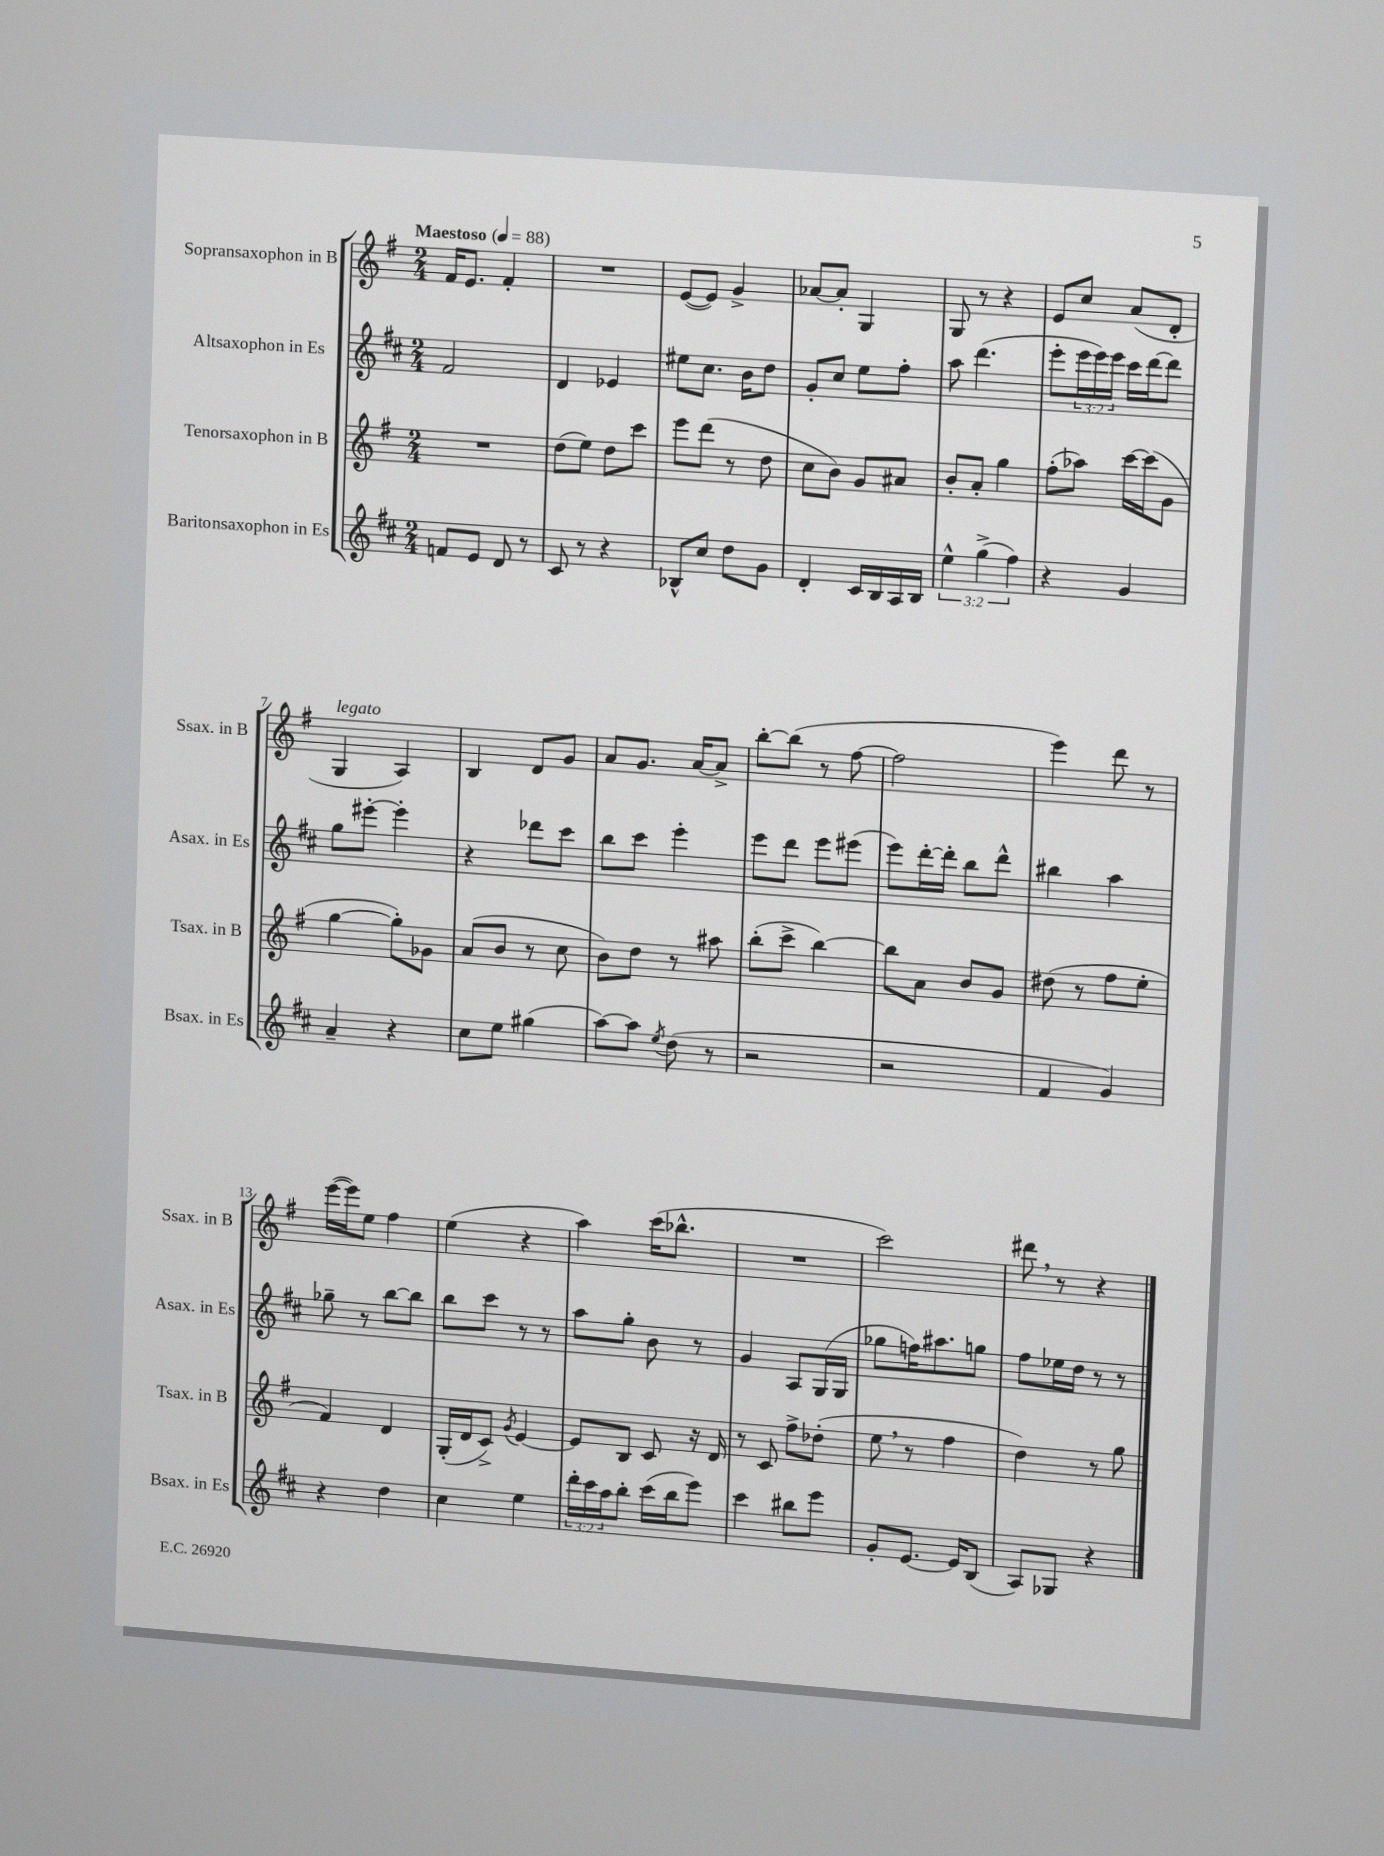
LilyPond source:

<<
\new StaffGroup <<
\new Staff = "s0" \with { instrumentName = "Sopransaxophon in B" shortInstrumentName = "Ssax. in B" } {
    \clef treble \key g \major \numericTimeSignature \time 2/4 \tempo "Maestoso" 4 = 88
    fis'16 e'8. fis'4-. |
    R2 |
    e'8~( e'8) g'4-> |
    aes'8~ aes'8-. g4 |
    g8 r8 r4 |
    e'8 c''8 a'8( d'8-. |
    g4^\markup { \italic "legato" } a4) |
    b4 d'8 g'8 |
    a'8 g'8. a'16~ a'8-> |
    b''8~-. b''8( r8 fis''8~ |
    fis''2 |
    e'''4) d'''8 r8 |
    e'''16~( e'''16) e''8 fis''4 |
    e''4( r4 |
    a''4) c'''16( bes''8.-^ |
    R2 |
    c'''2) |
    dis'''8 \breathe r8 r4 \bar "|." |
}
\new Staff = "s1" \with { instrumentName = "Altsaxophon in Es" shortInstrumentName = "Asax. in Es" } {
    \clef treble \key d \major \numericTimeSignature \time 2/4 \override Staff.TupletNumber.text = #tuplet-number::calc-fraction-text
    fis'2 |
    d'4 ees'4 |
    eis''8 cis''8. b'16 d''8 |
    g'8-. cis''8 e''8 fis''8-. |
    a''8 d'''4.( |
    e'''8-. \tuplet 3/2 { e'''16 e'''16) e'''16 } cis'''16 d'''16~ d'''8 |
    g''8 eis'''8~-. eis'''4-. |
    r4 des'''8 cis'''8 |
    b''8 cis'''8 e'''4-. |
    e'''8 d'''8 e'''8 eis'''8( |
    e'''8) d'''16~-. d'''16-. b''8 d'''8-^ |
    bis''4 a''4 |
    ges''8-- r8 b''8~ b''8 |
    b''8 cis'''8 r8 r8 |
    a''8 g''8-. b'8 r8 |
    g'4 a8 g16( g16 |
    ges''8 f''16) ais''8. g''8 |
    fis''8 ees''16 d''16 r8 r8 \bar "|." |
}
\new Staff = "s2" \with { instrumentName = "Tenorsaxophon in B" shortInstrumentName = "Tsax. in B" } {
    \clef treble \key g \major \numericTimeSignature \time 2/4
    R2 |
    d''8( e''8) d''8 c'''8 |
    e'''8 d'''8( r8 d''8 |
    c''8 b'8) g'8 ais'8 |
    b'8-. a'8-. g''4 |
    fis''8-.( aes''8) c'''16~ c'''16( g'8 |
    g''4~ g''8-.) ges'8 |
    a'8( b'8 r8 c''8 |
    b'8) d''8 r8 ais''8 |
    b''8-.( c'''8-> b''4~) |
    b''8 a'8 b'8 g'8 |
    dis''8( r8 fis''8 e''8-. |
    fis'4) d'4 |
    g16-.( d'16 c'8->) \acciaccatura { g'8 } e'4~ |
    e'8 b8 c'8 r16 d'16 |
    r8 c'8 fis''8-> des''8-.( |
    e''8 \breathe r8 fis''4 |
    d''4) r8 g''8 \bar "|." |
}
\new Staff = "s3" \with { instrumentName = "Baritonsaxophon in Es" shortInstrumentName = "Bsax. in Es" } {
    \clef treble \key d \major \numericTimeSignature \time 2/4 \override Staff.TupletNumber.text = #tuplet-number::calc-fraction-text
    f'8 e'8 d'8 r8 |
    cis'8 r8 r4 |
    bes8-^ cis''8 d''8 g'8 |
    d'4-. cis'16 b16 a16 b16 |
    \tuplet 3/2 { e''4-^ g''4->( fis''4) } |
    r4 g'4 |
    a'4-- r4 |
    cis''8 e''8 gis''4( |
    a''8~) a''8 \acciaccatura { e''8 } d''8( r8 |
    r2 |
    r2 |
    fis'4 g'4) |
    r4 d''4 |
    cis''4 e''4 |
    \tuplet 3/2 { d'''16-. cis'''16 a''16 } b''8-. cis'''16( b''16 e'''8) |
    cis'''4 bis''8 e'''8 |
    g'8-. e'8.~ e'16 b8( |
    a8) ges8 r4 \bar "|." |
}
>>
>>
